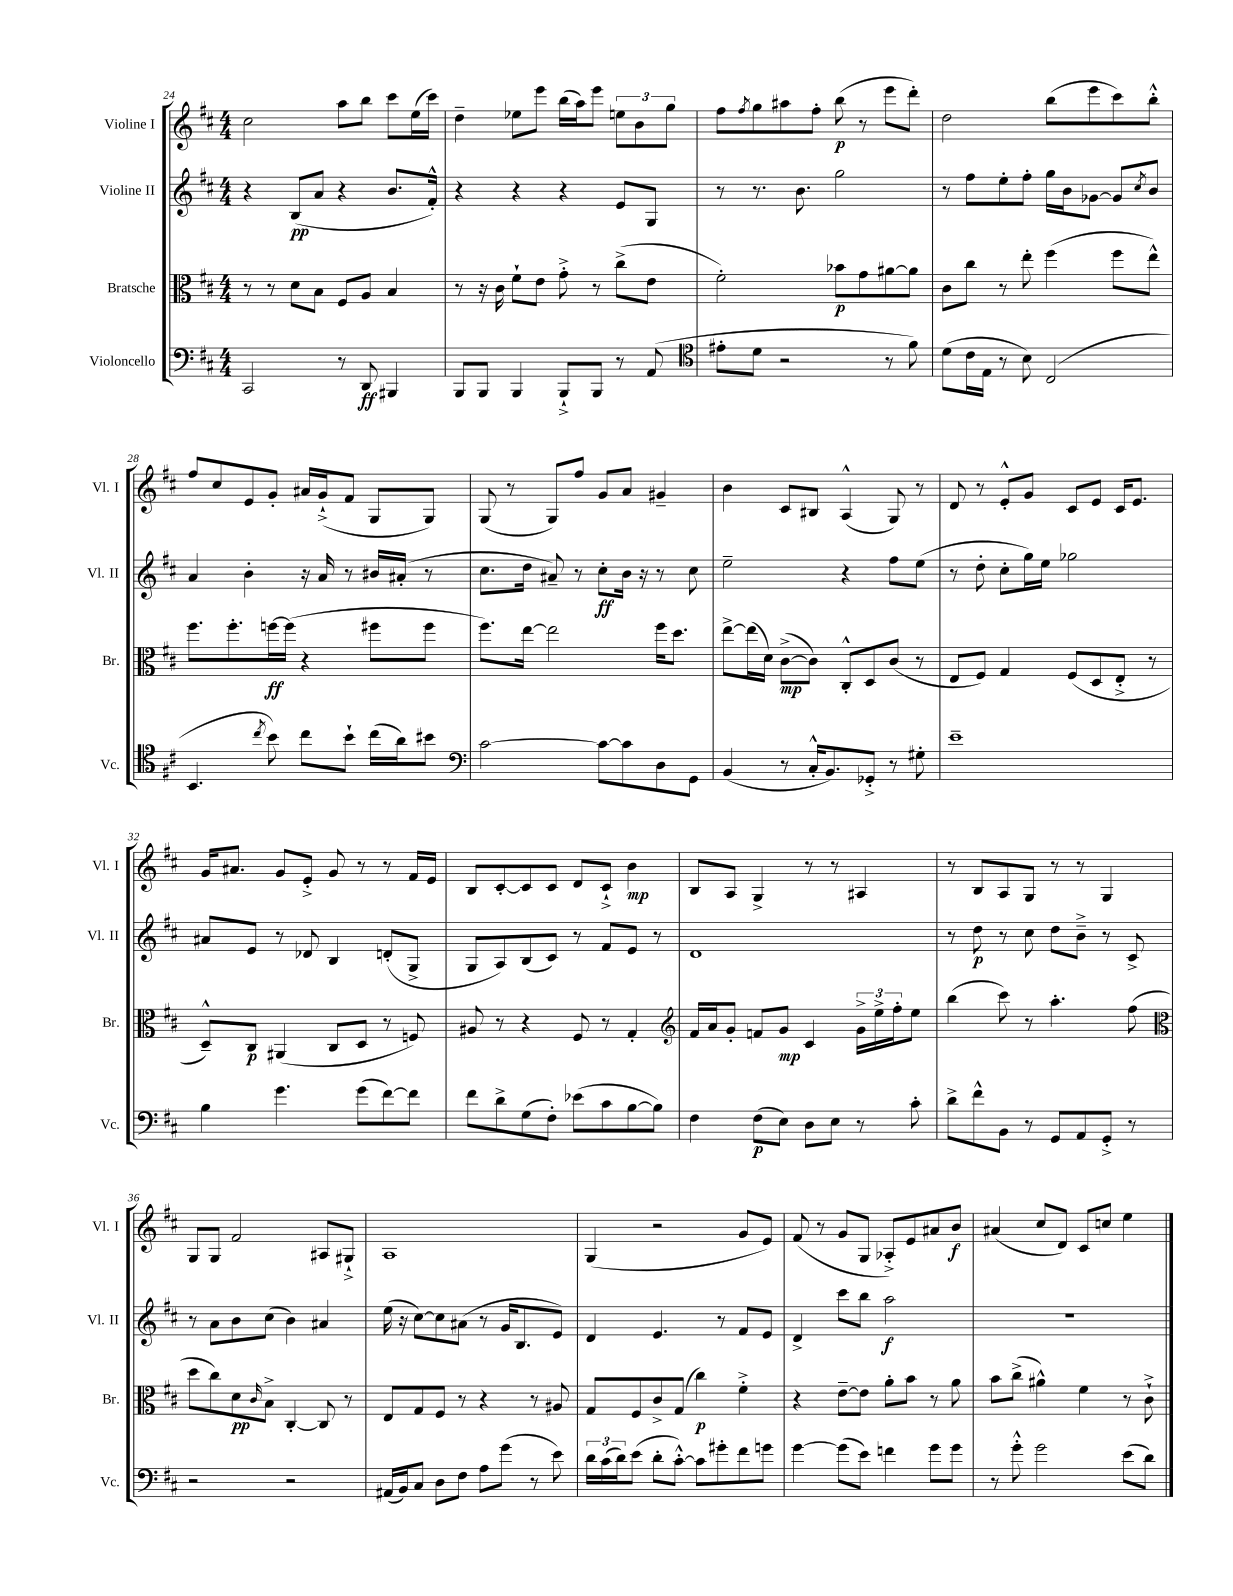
<<
\new StaffGroup <<
\new Staff = "s0" \with { instrumentName = "Violine I" shortInstrumentName = "Vl. I" } {
    \clef treble \key d \major \numericTimeSignature \time 4/4
    cis''2 a''8 b''8 cis'''8 e''16( cis'''16) |
    d''4-- ees''8 e'''8 b''16( a''16) e'''8 \tuplet 3/2 { e''8 b'8 g''8 } |
    fis''8 \acciaccatura { fis''8 } g''8 ais''8 fis''8-. b''8\p( r8 e'''8 d'''8-.) |
    d''2 b''8( e'''8 cis'''8) b''8-.-^ |
    fis''8 cis''8 e'8 g'8-. ais'16 g'16-!->( fis'8 g8 g8) |
    g8( r8 g8) fis''8 g'8 a'8 gis'4-- |
    b'4 cis'8 bis8 a4-^( g8) r8 |
    d'8 r8 e'8-.-^ g'8 cis'8 e'8 cis'16 e'8. |
    g'16 ais'8. g'8 e'8-.-> g'8 r8 r8 fis'16 e'16 |
    b8 cis'8~-. cis'8 cis'8 d'8 cis'8-!-> b'4\mp |
    b8 a8 g4-> r8 r8 ais4 |
    r8 b8 a8 g8 r8 r8 g4 |
    g8 g8 fis'2 ais8 gis8-!-> |
    a1 |
    g4( r2 g'8 e'8) |
    fis'8( r8 g'8 g8 aes8-.->) e'8 ais'8 b'8\f |
    ais'4( cis''8 d'8) cis'8 c''8 e''4 \bar "|." |
}
\new Staff = "s1" \with { instrumentName = "Violine II" shortInstrumentName = "Vl. II" } {
    \clef treble \key d \major \numericTimeSignature \time 4/4
    r4 b8\pp( a'8 r4 b'8. fis'16-.-^) |
    r4 r4 r4 e'8 g8 |
    r8 r8. b'8. g''2 |
    r8 fis''8 e''8-. fis''8-. g''16 b'16 ges'8~ ges'8 \acciaccatura { cis''8 } b'8 |
    a'4 b'4-. r16 a'16 r8 bis'16 ais'16-.( r8 |
    cis''8. d''16 ais'8--) r8 cis''8-.\ff b'16 r16 r8 cis''8 |
    e''2-- r4 fis''8 e''8( |
    r8 d''8-. cis''8-. g''16) e''16 ges''2 |
    ais'8 e'8 r8 des'8 b4 d'8-.( g8-> |
    g8 a8) b8( cis'8) r8 fis'8 e'8 r8 |
    d'1 |
    r8 d''8\p r8 cis''8 d''8 b'8---> r8 cis'8-> |
    r8 a'8 b'8 cis''8( b'4) ais'4 |
    e''16( r16 cis''8~) cis''8 ais'8( r8 g'16 b8. e'8) |
    d'4 e'4. r8 fis'8 e'8 |
    d'4-> cis'''8 b''8 a''2\f |
    r1 \bar "|." |
}
\new Staff = "s2" \with { instrumentName = "Bratsche" shortInstrumentName = "Br." } {
    \clef alto \key d \major \numericTimeSignature \time 4/4
    r8 r8 d'8 b8 fis8 a8 b4 |
    r8 r16 cis'16 fis'8-! e'8 g'8-.-> r8 cis''8->( e'8 |
    fis'2-.) bes'8\p g'8 ais'8~ ais'8 |
    cis'8 cis''8 r8 e''8-. fis''4( fis''8 e''8-^) |
    fis''8. fis''8.-. f''16~\ff f''16( r4 fis''8 fis''8 |
    fis''8.) e''16~ e''2 fis''16 d''8. |
    e''8~-> e''16( d'16) cis'8~->\mp( cis'8) cis8-.-^ d8 cis'8( r8 |
    e8 fis8) g4 fis8( d8 e8-.-> r8 |
    d8---^) cis8\p ais,4( cis8 d8 r8 f8) |
    ais8 r8 r4 fis8 r8 g4-. |
    \clef treble fis'16 a'16 g'8-. f'8 g'8\mp cis'4 \tuplet 3/2 { g'16-> e''16-> fis''16-. } e''8 |
    b''4( cis'''8) r8 a''4.-. fis''8( |
    \clef alto d''8 cis''8) d'8\pp \grace { cis'16 } b8-> cis4~-. cis8 r8 |
    e8 g8 fis8 r8 r4 r8 ais8 |
    g8 fis8 cis'8-> g8( cis''4\p) fis'4-.-> |
    r4 e'8~-- e'8 a'8-. b'8 r8 a'8 |
    b'8 cis''8->( ais'4-^) fis'4 r8 cis'8-!-> \bar "|." |
}
\new Staff = "s3" \with { instrumentName = "Violoncello" shortInstrumentName = "Vc." } {
    \clef bass \key d \major \numericTimeSignature \time 4/4
    cis,2 r8 d,8\ff bis,,4 |
    b,,8 b,,8 b,,4 b,,8-!-> b,,8 r8 a,8( |
    \clef tenor eis'8-. d'8 r2 r8 fis'8) |
    d'8( cis'16 e16 r8 b8) cis2( |
    b,4. \acciaccatura { cis''8 } b'8) cis''8 b'8-! cis''16( a'16) bis'8 |
    \clef bass cis'2~ cis'8~ cis'8 d8 g,8 |
    b,4( r8 cis16-.-^ b,8.) ges,8-.-> r8 gis8-. |
    e'1-- |
    b4 g'4. g'8( fis'8~) fis'8 |
    fis'8 d'8-> g8( fis8-.) ees'8( cis'8 b8~ b8) |
    fis4 fis8\p( e8) d8 e8 r8 cis'8-. |
    d'8-> fis'8-^ b,8 r8 g,8 a,8 g,8-.-> r8 |
    r2 r2 |
    ais,16( b,16) cis8 d8 fis8 a8 g'8( r8 e'8) |
    \tuplet 3/2 { d'16 cis'16( d'16) } e'8( d'8-. cis'8~-.-^) cis'8 gis'8-. fis'8 g'8 |
    g'4~ g'8( e'8) f'4 g'8 g'8 |
    r8 g'8-.-^ g'2 e'8( d'8) \bar "|." |
}
>>
>>
\layout { \context { \Score currentBarNumber = #24 } }
